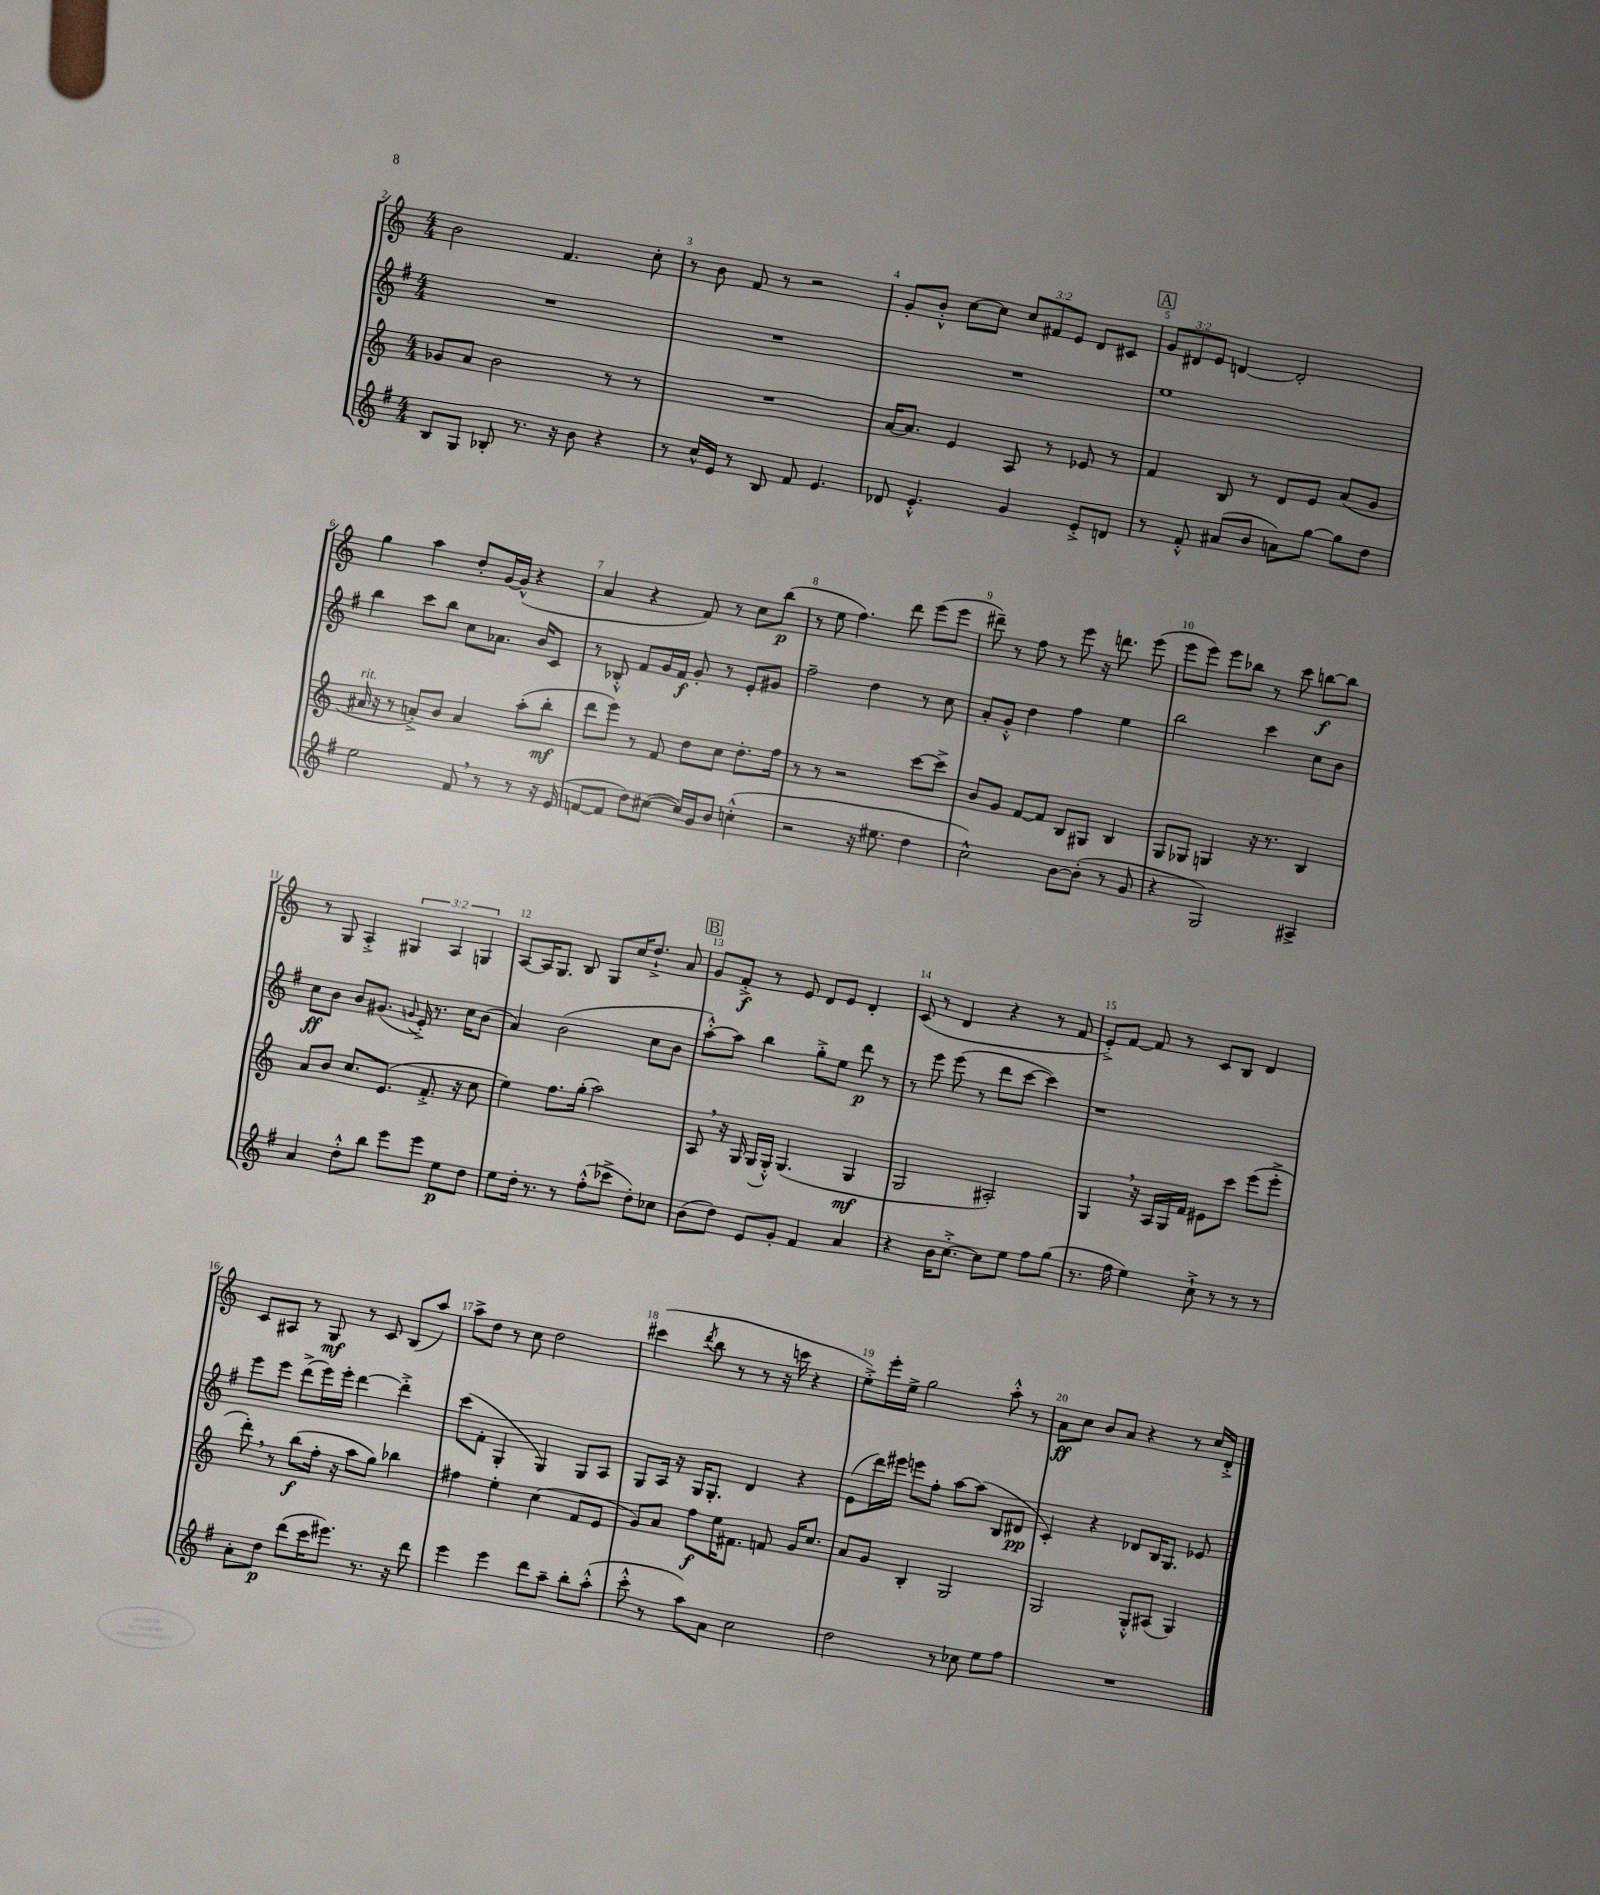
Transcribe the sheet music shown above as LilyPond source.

<<
\new StaffGroup <<
\new Staff = "s0" {
    \clef treble \key c \major \numericTimeSignature \time 4/4 \override Staff.TupletNumber.text = #tuplet-number::calc-fraction-text
    \autoBeamOff b'2 f'4. c''8-. |
    r8 b'8 f'8 r8 r2 |
    g'8[-. b'8]-.-^ c''8[~ c''8] \tuplet 3/2 { c''8[ fis'8 e'8] } d'8[ cis'8] |
    \mark \markup { \box "A" } \tuplet 3/2 { g'8[ dis'8 e'8] } d'4~ d'2-. |
    g''4 a''4 d''8[-. g'16~ g'16]-^( r4 |
    a'4 r4 f'8) r8 c''8[ b''8]\p( |
    r8 e''8 f''4.) d'''8 e'''8[( e'''8] |
    dis'''8--) r8 f''8 r8 e'''8 r16 d'''8. e'''8( |
    e'''8[ e'''8]) e'''8[ bes''8] r8 c'''8 b''8[~\f b''8] |
    r8 g8 a4-.-> \tuplet 3/2 { gis4 a4 g4 } |
    a8[~ a16 g8.] b8 g8[ c''16 d''8.]-!-> a'8 |
    \mark \markup { \box "B" } g'8[ f'8]-.->\f r8 e'8 d'8[ e'8] d'4-. |
    c'8( r8 d'4 r4 r8 f'8 |
    e'8[-.->) f'8]~ f'8 r8 c'8[ b8] d'4 |
    c'8[ ais8] r8 g8\mf r8 c'8 b8[( a''8]) |
    a''8[-> d''8] r8 c''8 d''2 |
    cis'''4( \acciaccatura { d'''8 } b''8 r8 r8 r16 c'''16 r4 |
    e''8[-.->) e'''16-. e''16]-> g''2 a''8-.-^ r8 |
    a'8[\ff c''8] b'8[ a'8] r4 r8 c''16[ d'16]-.-> \bar "|." |
}
\new Staff = "s1" {
    \clef treble \key g \major \numericTimeSignature \time 4/4
    \autoBeamOff R1 |
    R1 |
    R1 |
    \mark \markup { \box "A" } e''1 |
    b''4 c'''8[ b''8] c''8[ aes'8.] b'16[ c'8] |
    r8 bes8-.-^ fis'8[ g'16 fis'16]\f g'8-. r8 e'8[-. gis'8] |
    fis''2-- d''4 r8 c''8 |
    a'8[-. g'8]-.-^ d''4 fis''4 e''4 |
    b''2 c'''4 c''8[ b'8] |
    c''8[\ff b'8] b'8[ gis'8.]( \appoggiatura { g'8 } e'16-.->) r8. c''16[ b'8]( |
    a'4) b'2( c''8[ b'8] |
    \mark \markup { \box "B" } a''8[~-.-^) a''8] b''4 g''8[-.-> e''8] d'''8\p r8 |
    r8 e'''8 e'''8( r8 d'''8[ c'''8]~ c'''4) |
    r1 |
    e'''8[ e'''8] d'''8[->( e'''16) e'''16]-. d'''4~ d'''4-.-> |
    c'''8[( fis'8]-. g4-. g4) g8[ a8] |
    g8[ a16] r16 g16[ g8.]-. d'4 r4 |
    e'8[( d'''16) eis'''16] e'''8[ fis''8]-. a''8[~ a''8]( b8[ dis'8]\pp |
    c'4-.) r4 des'8[ b16 g8.] ees'8 \bar "|." |
}
\new Staff = "s2" {
    \clef treble \key c \major \numericTimeSignature \time 4/4
    \autoBeamOff ges'8[ a'8] b'2 r8 r8 |
    R1 |
    a'16[~ a'8.] e'4 a8 r8 ees'8 r8 |
    \mark \markup { \box "A" } f'4 b8 r8 d'8[ e'8] a'8[( g'8] |
    ais'16^\markup { \italic "rit." } r16 r8 a'8[-.->) b'8] a'4 a''8[-.( b''8]-.\mf |
    d'''8[ e'''8]) r8 f'8 d''8[ c''8] d''8.[-. f''16] |
    r8 r8 r2 c'''8[~ c'''8]-> |
    b'8[ g'8] f'8[~ f'8] b8[ gis8] b4 |
    g8[ ges8] g4 r16 r8. b4 |
    a'8[ b'8] c''8.[ e'8.]( f'8.-.-> r16 c''8 |
    e''4) f''8.[ g''16]-.( a''2) |
    \mark \markup { \box "B" } a8 \breathe r16 g16 g16[( g16]-.-^) g4.( g4\mf |
    g2 ais2-.) |
    g4 \breathe r16 a16[ g16 f'16] eis'8[ c'''8] e'''8[( e'''8]-.-> |
    d'''8-.) \breathe r8 b''8[\f( f''16]-. r16 a''8[ g''8]) bes''4 |
    fis''4 e''4-. c''4( f'8[ e'8] |
    g'8[) a'8] f''8[\f e''16 fis'8.] f'8 g'16[ c''8.] |
    a'8[ g'8] b4-. g2 |
    g2 g8[-.-^ ais8]( g4) \bar "|." |
}
\new Staff = "s3" {
    \clef treble \key g \major \numericTimeSignature \time 4/4
    \autoBeamOff b8[ g8] bes8-. r8. r16 b'8 r4 |
    r8 c''16[-^ e'16] r8 b8 fis'8 e'4. |
    des'8 e'4.-.-^ g'4 e'8[-.-> d'8] |
    \mark \markup { \box "A" } r8 fis'8-.-^ ais'8[( b'8] a'8[) g''8]~ g''8[ d''8] |
    e''2 fis'8 \breathe r8 r8 r16 e'16( |
    f'8[~ f'8] d''8[) cis''8]~( cis''16[) g'16 b'8] c''4-.-^( |
    r2 r16 eis''8. d''4 |
    c''2-^) b'8[~ b'8]-.( r8 g'8 |
    r4 g2) ais4-> |
    a'4 d''8[-.-^ b''8] e'''8[ e'''8] e''8[\p d''8] |
    e''8[ d''16]-. r8. r8 fis''8[-.-^( ces'''8]-> d''8[-.) ces''8] |
    \mark \markup { \box "B" } b'8[( d''8]) e'8[ g'8]-. fis'4 a'4 |
    r4 b'16[ c''8.]~-.-> c''8[ e''8] fis''8[ g''8]( |
    r8. fis''16 e''4) c''8-!-> r8 r8 r8 |
    a'8[-. d''8]\p d'''8[( c'''16 eis'''8.]) r8. r16 d'''8 |
    e'''4 e'''4 d'''8[ a''8]-- b''8[-. a''8]-.-^( |
    c'''8-.-^ r8 a''8[) a'8] c''2 |
    d''2 r8 ces''8 e''8[ fis''8] |
    R1 \bar "|." |
}
>>
>>
\layout { \context { \Score currentBarNumber = #2 \override BarNumber.break-visibility = ##(#f #t #t) barNumberVisibility = #all-bar-numbers-visible } }
